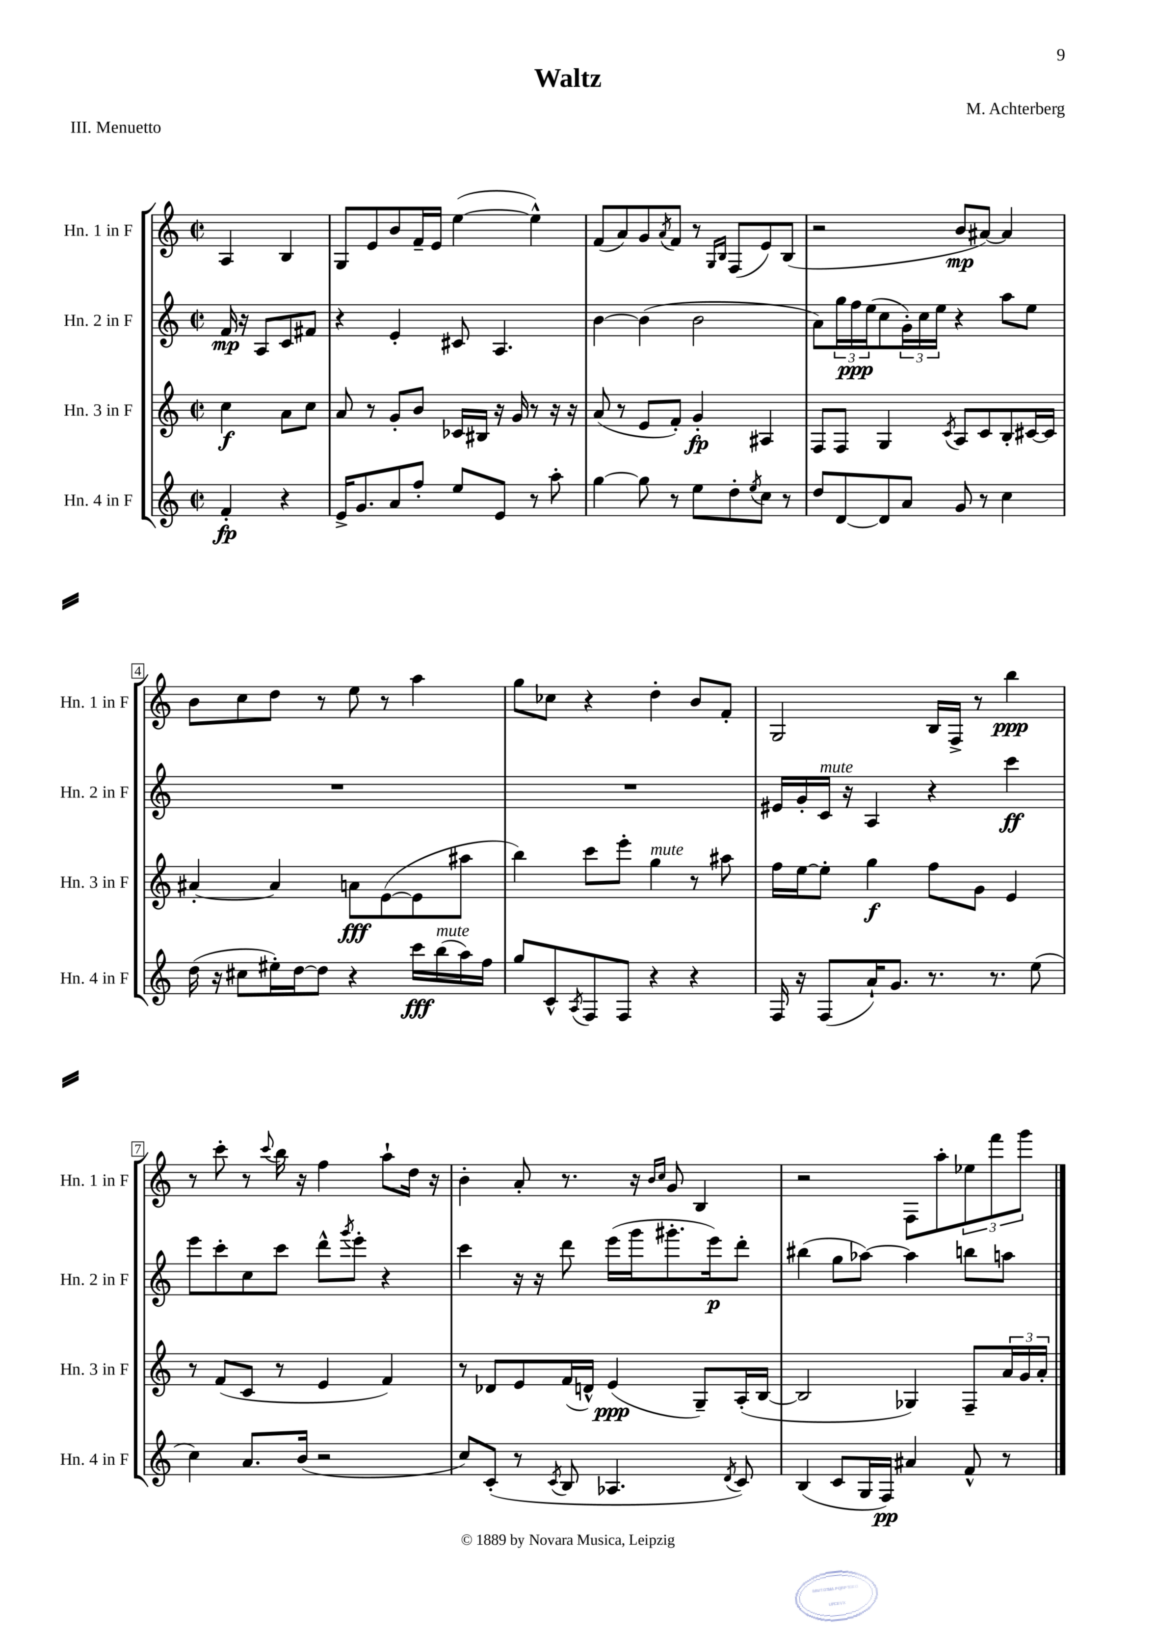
\header { title = "Waltz" composer = "M. Achterberg" piece = "III. Menuetto" }
<<
\new StaffGroup <<
\new Staff = "s0" \with { instrumentName = "Hn. 1 in F" shortInstrumentName = "Hn. 1 in F" } {
    \clef treble \key c \major \defaultTimeSignature \time 2/2 \partial 2
    a4 b4 |
    g8 e'8 b'8 f'16-- e'16 e''4~( e''4-^) |
    f'8( a'8) g'8 \acciaccatura { a'8 } f'8 r8 \grace { g16 b16 } f8( e'8) b8( |
    r2 b'8\mp ais'8~) ais'4 |
    b'8 c''8 d''8 r8 e''8 r8 a''4 |
    g''8 ces''8 r4 d''4-. b'8 f'8-. |
    g2 b16 f16-> r8 b''4\ppp |
    r8 c'''8-. r8 \appoggiatura { c'''8 } b''16 r16 f''4 a''8-! d''16 r16 |
    b'4-. a'8-. r8. r16 \grace { b'16 c''16 } g'8 b4 |
    r2 f8 a''8-. \tuplet 3/2 { ees''8 f'''8 g'''8 } \bar "|." |
}
\new Staff = "s1" \with { instrumentName = "Hn. 2 in F" shortInstrumentName = "Hn. 2 in F" } {
    \clef treble \key c \major \defaultTimeSignature \time 2/2 \partial 2
    f'16\mp r16 a8 c'8 fis'8 |
    r4 e'4-. cis'8 a4. |
    b'4~ b'4( b'2 |
    a'8) \tuplet 3/2 { g''16 f''16\ppp e''16( } c''8 \tuplet 3/2 { g'16-.) c''16 e''16 } r4 a''8 e''8 |
    R1 |
    R1 |
    eis'16 g'16-. c'16^\markup { \italic "mute" } r16 a4 r4 c'''4\ff |
    e'''8 c'''8-. c''8 c'''8 d'''8-^ \acciaccatura { g'''8 } e'''8-. r4 |
    c'''4 r16 r16 d'''8 e'''16( g'''16 gis'''8.-. e'''16\p) d'''8-. |
    bis''4( g''8 aes''8~) aes''4 b''8 a''8 \bar "|." |
}
\new Staff = "s2" \with { instrumentName = "Hn. 3 in F" shortInstrumentName = "Hn. 3 in F" } {
    \clef treble \key c \major \defaultTimeSignature \time 2/2 \partial 2
    c''4\f a'8 c''8 |
    a'8 r8 g'8-. b'8 ces'16 bis16 r16 g'16 r8 r16 r16 |
    a'8( r8 e'8 f'8-.) g'4-.\fp ais4 |
    f8 f8 g4 \acciaccatura { c'8 } a8 c'8 b8-. cis'16~ cis'16 |
    ais'4~-. ais'4 a'8\fff e'8~( e'8 ais''8 |
    b''4) c'''8 e'''8-. g''4^\markup { \italic "mute" } r8 ais''8 |
    f''16 e''16~ e''8-. g''4\f f''8 g'8 e'4 |
    r8 f'8( c'8 r8 e'4 f'4) |
    r8 des'8 e'8 f'16( d'16-^) e'4\ppp( g8--) a16-.( b16~ |
    b2 ges4) f8-- \tuplet 3/2 { a'16 g'16 a'16-. } \bar "|." |
}
\new Staff = "s3" \with { instrumentName = "Hn. 4 in F" shortInstrumentName = "Hn. 4 in F" } {
    \clef treble \key c \major \defaultTimeSignature \time 2/2 \partial 2
    f'4-.\fp r4 |
    e'16-> g'8. a'8 f''8-. e''8 e'8 r8 a''8-. |
    g''4~ g''8 r8 e''8 d''8-. \acciaccatura { e''8 } c''8 r8 |
    d''8 d'8~ d'8 a'8 g'8 r8 c''4 |
    d''16( r16 cis''8 eis''16-.) d''16~ d''8 r4 c'''16\fff b''16^\markup { \italic "mute" }( a''16) f''16 |
    g''8 c'8-^ \acciaccatura { a8 } f8 f8 r4 r4 |
    f16 r16 f8( a'16-!) g'8. r8. r8. e''8( |
    c''4) a'8. b'16( r2 |
    c''8) c'8-.( r8 \acciaccatura { c'8 } b8 aes4. \acciaccatura { d'8 } c'8) |
    b4( c'8 g16 f16\pp) ais'4 f'8-^ r8 \bar "|." |
}
>>
>>
\layout { \context { \Score \override BarNumber.stencil = #(make-stencil-boxer 0.1 0.3 ly:text-interface::print) } }
